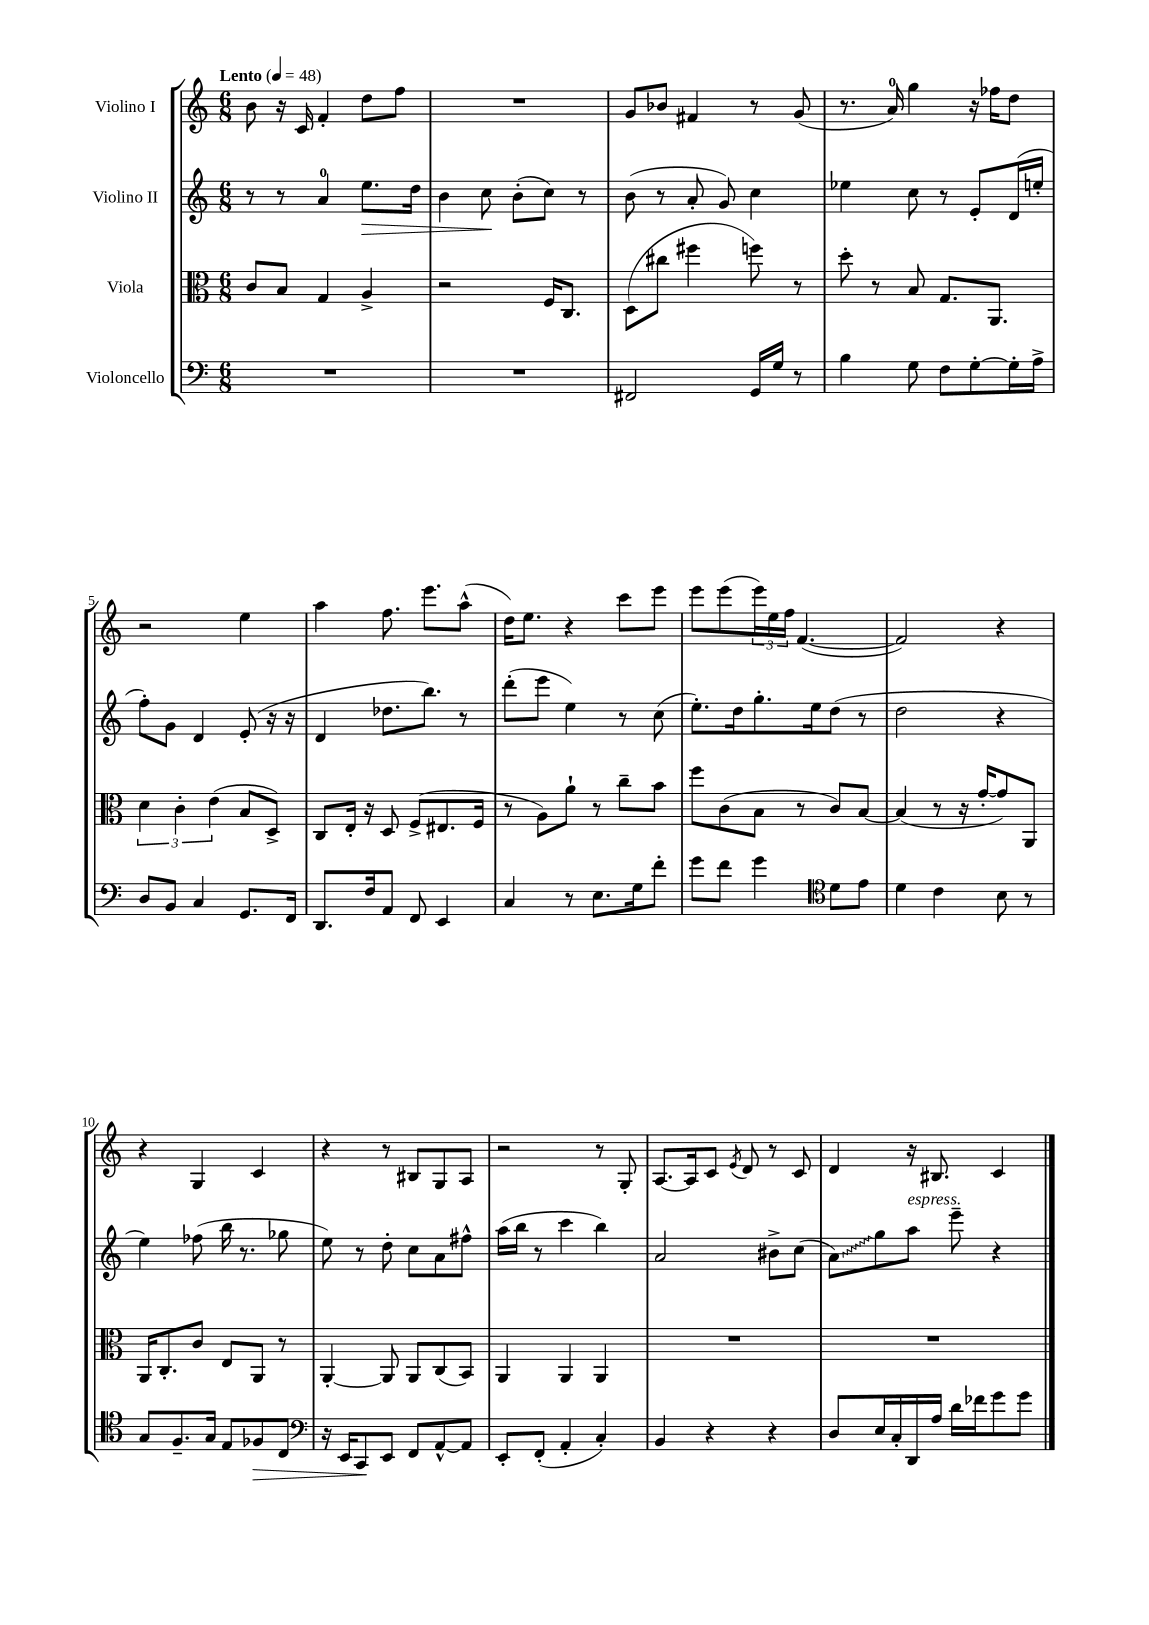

**kern	**kern	**kern	**kern
*staff4	*staff3	*staff2	*staff1
*clefF4	*clefC3	*clefG2	*clefG2
*k[]	*k[]	*k[]	*k[]
*M6/8	*M6/8	*M6/8	*M6/8
*MM48	*MM48	*MM48	*MM48
2.r	8c	8r	8b
.	8B	8r	16r
.	.	.	16c
.	4G	4a	4f'
.	4A^	8.ee	8dd
.	.	.	8ff
.	.	16dd	.
=	=	=	=
2.r	2r	4b	2.r
.	.	8cc	.
.	.	(8b'	.
.	16F	8cc)	.
.	8.C	.	.
.	.	8r	.
=	=	=	=
2FF#	(8D	(8b	8g
.	8cc#	8r	8b-
.	4ff#	8a'	4f#
.	.	8g)	.
16GG	8ff)	4cc	8r
16G	.	.	.
8r	8r	.	(8g
=	=	=	=
4B	8dd'	4ee-	8.r
.	8r	.	.
.	.	.	16a)
8G	8B	8cc	4gg
8F	8.G	8r	.
[8G'	.	8e'	16r
.	8.AA	.	16ff-
16G']	.	(16d	8dd
16A^	.	16ee'	.
=	=	=	=
8D	6d	8ff')	2r
8BB	.	8g	.
.	6c'	.	.
4C	.	4d	.
.	(6e	.	.
8.GG	8B	(8e'	4ee
.	8D^)	16r	.
16FF	.	16r	.
=	=	=	=
8.DD	8C	4d	4aa
.	16E'	.	.
16F	16r	.	.
8AA	8D	8.dd-	8.ff
8FF	(8F^	.	.
.	.	8.bb)	8.eee
4EE	8.E#	.	.
.	.	8r	(8aa^^
.	16F	.	.
=	=	=	=
4C	8r	(8ddd'	16dd)
.	.	.	8.ee
.	8A)	8eee	.
8r	8a`	4ee)	4r
8.E	8r	.	.
.	8cc~	8r	8ccc
16G	.	.	.
8f'	8b	(8cc	8eee
=	=	=	=
8g	8ff	8.ee')	8eee
8f	(8c	.	(8eee
.	.	16dd	.
4g	8B	8.gg'	24eee)
.	.	.	24ee
.	.	.	24ff
.	8r	.	([4.f
.	.	16ee	.
*clefC4	*	*	*
8d	8c)	(8dd	.
8e	[8B	8r	.
=	=	=	=
4d	(4B]	2dd	2f])
4c	8r	.	.
.	16r	.	.
.	[16g'	.	.
8B	8g])	4r	4r
8r	8AA	.	.
=	=	=	=
8G	16AA	4ee)	4r
.	8.C'	.	.
8.F~	.	.	.
.	8c	(8ff-	4G
16G	.	.	.
8E	8E	16bb	.
.	.	8.r	.
8F-	8AA	.	4c
8C	8r	8gg-	.
=	=	=	=
*clefF4	*	*	*
16r	[4AA'	8ee)	4r
16EE	.	.	.
8CC	.	8r	.
8EE	8AA]	8dd'	8r
8FF	8AA	8cc	8B#
[8AA^^	(8C	8a	8G
8AA]	8BB)	8ff#^^	8A
=	=	=	=
8EE'	4AA	(16aa	2r
.	.	16bb	.
(8FF'	.	8r	.
4AA'	4AA	4ccc	.
4C')	4AA	4bb)	8r
.	.	.	8G'
=	=	=	=
4BB	2.r	2a	[8.A
.	.	.	16A]
4r	.	.	8c
.	.	.	8qe
.	.	.	8d
4r	.	8b#^	8r
.	.	(8cc	8c
=	=	=	=
8D	2.r	8a)	4d
16E	.	8gg	.
16C'	.	.	.
16DD	.	8aa	16r
16A	.	.	8.B#
16d	.	8eee~	.
16f-	.	.	.
8g	.	4r	4c
8g	.	.	.
==	==	==	==
*-	*-	*-	*-
